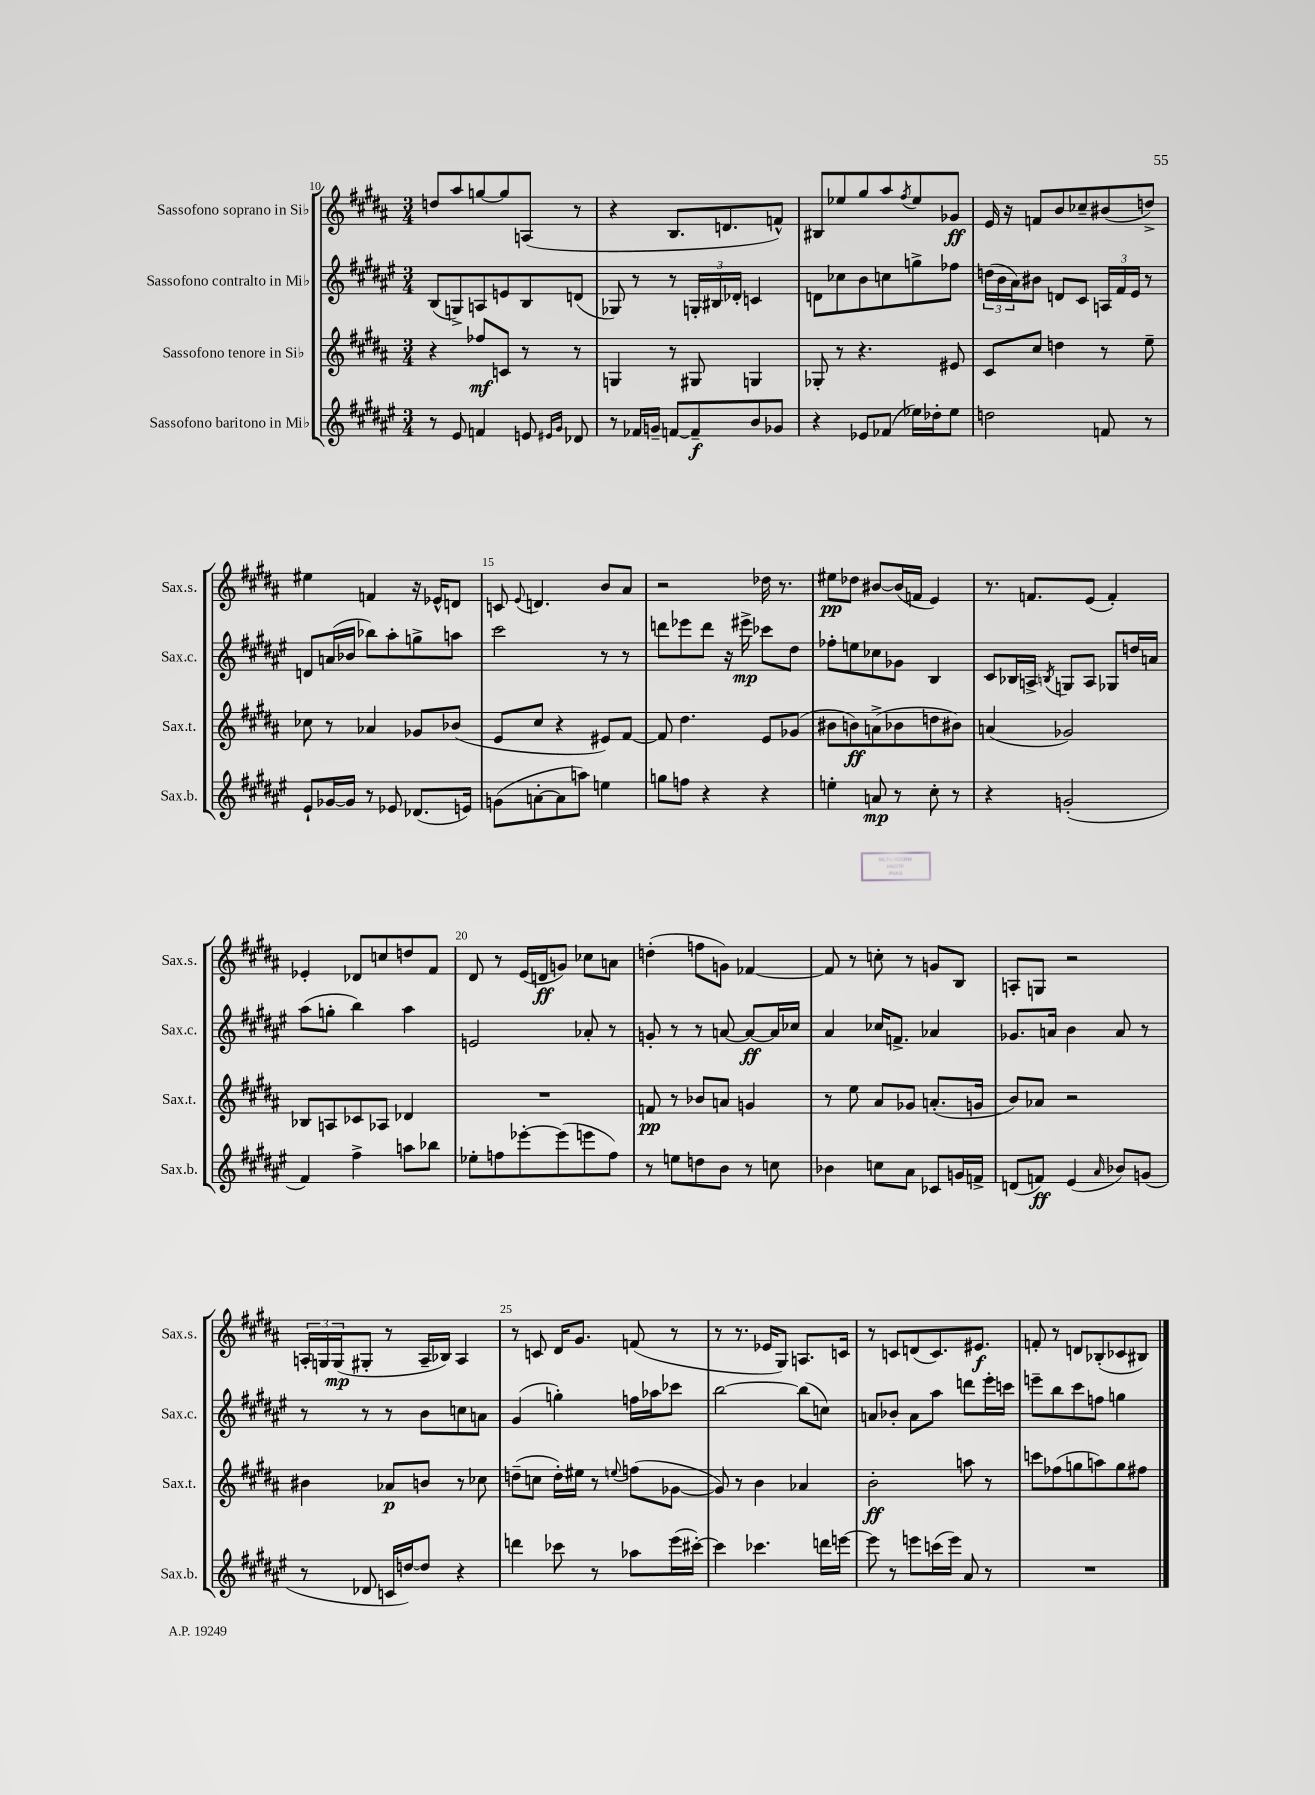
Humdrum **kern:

**kern	**kern	**kern	**kern
*staff4	*staff3	*staff2	*staff1
*clefG2	*clefG2	*clefG2	*clefG2
*k[f#c#g#d#a#e#]	*k[f#c#g#d#a#]	*k[f#c#g#d#a#e#]	*k[f#c#g#d#a#]
*M3/4	*M3/4	*M3/4	*M3/4
8r	4r	(8B	8dd
8e#	.	8G^)	8aa#
4f	8ff-	8A	[8gg
.	8c	8e	8gg]
8e	8r	8B	(8A
16qqe#	.	.	.
16qqg#	.	.	.
8d-	8r	(8d	8r
=	=	=	=
8r	4G	8G-)	4r
16f-	.	8r	.
16g~	.	.	.
[8f	8r	8r	8.B
8f~]	8G#	24G'	.
.	.	24B#	.
.	.	.	8.d
.	.	24d-'	.
8b	4G	4c	.
8g-	.	.	8f^^)
=	=	=	=
4r	8G-'	8d	8B#
.	8r	8cc-	8ee-
8e-	4.r	8b	8gg#
(8f-	.	8cc	8aa#
.	.	.	8qff#
16ee-)	.	8gg^	8ee-
16dd-'	.	.	.
8ee-	8e#	8ff-	8g-
=	=	=	=
2dd	8c#	(24dd	16e
.	.	24b	.
.	.	.	16r
.	.	24a#)	.
.	8cc#	8b#	8f
.	4dd	8d	8b
.	.	8c#	8cc-~
8f	8r	24A	(8b#
.	.	24f#	.
.	.	24e#	.
8r	8ee~	8r	8dd^)
=	=	=	=
8e#`	8cc-	8d	4ee#
[16g-	8r	(16a	.
16g-]	.	16b-	.
8r	4a-	8bb-)	4f
8e-	.	8aa#'	.
(8.d-	8g-	8gg^	16r
.	.	.	16e-^^
.	(8b-	8aa	8d
16e)	.	.	.
=	=	=	=
(8g	8e	2ccc#	8c
.	.	.	8qqe
[8a'	8cc#	.	4.d
8a]	4r	.	.
8aa)	.	.	.
4ee	8e#)	8r	8b
.	[8f#	8r	8a#
=	=	=	=
8gg	8f#]	8ddd	2r
8ff	4.dd#	8eee-	.
4r	.	8ddd	.
.	.	16r	.
.	.	16eee#^	.
4r	8e	8ccc-	16dd-
.	.	.	8.r
.	(8g-	8dd#	.
=	=	=	=
4ee'	8b#	8ff-'	8ee#
.	8b)	8ee	8dd-
8a	(8a^	8cc-	[8b#
8r	8b-	8g-	(16b#]
.	.	.	16f
8cc#'	8dd	4B	4e)
8r	8b#)	.	.
=	=	=	=
4r	(4a	8c#	8.r
.	.	16B-	.
.	.	16A^	8.f
.	.	8qB	.
(2g'	2g-)	8G	.
.	.	8A	(8e
.	.	8G-	4f')
.	.	16dd	.
.	.	16a	.
=	=	=	=
4f#)	8B-	(8aa#	4e-'
.	8A	8gg'	.
4ff#^	8c-	4bb)	8d-
.	8A-	.	8cc
8aa	4d-	4aa#	8dd
8bb-	.	.	8f#
=	=	=	=
8ee-'	2.r	2e	8d#
8ff	.	.	8r
[8eee-'	.	.	(16e
.	.	.	16d
(8eee-]	.	.	8g)
8eee	.	8a-'	8cc-
8ff)	.	8r	8a
=	=	=	=
8r	8f	8g'	(4dd'
8ee	8r	8r	.
8dd	8b-	8r	8ff
8b	8a	[8a	8g)
8r	4g	8a_	[4f-
8cc	.	16a]	.
.	.	16cc-	.
=	=	=	=
4b-	8r	4a#	8f-]
.	8ee	.	8r
8cc	8a#	16cc-	8cc'
.	.	8.f^	.
8a#	8g-	.	8r
8c-	(8.a'	4a-	8g
16g	.	.	8B
16f^	16g	.	.
=	=	=	=
(8d	8b)	8.g-	8A'
8f)	8a-	.	8G
.	.	16a	.
(4e#	2r	4b	2r
16qqa#	.	.	.
8b-)	.	8a	.
(8g	.	8r	.
=	=	=	=
8r	4b#	8r	24A'
.	.	.	24G
.	.	.	(24G
8d-	.	8r	8G#'
16c	8a-	8r	8r
[16dd)	.	.	.
8dd]	8b	8b	16A~
.	.	.	16B-)
4r	8r	8cc	4A
.	8cc-	8a	.
=	=	=	=
4ddd	(8dd~	(4g#	8r
.	8cc	.	8c
8ccc-	16dd')	4gg')	16d#
.	16ee#	.	8.g#
8r	8r	.	.
.	8qqee	.	.
8aa-	(8ff	16ff	(8f
.	.	16aa-	.
(16eee#	[8g-	8ccc-	8r
[16ccc#')	.	.	.
=	=	=	=
4ccc#]	8g-])	[2bb	8r
.	8r	.	8.r
4.ccc-	4b	.	.
.	.	.	16e-
.	.	.	8G#)
.	4a-	(8bb]	8.A
16ddd	.	8cc)	.
[16eee	.	.	16c
=	=	=	=
8eee]	2b'	8a	8r
8r	.	8b-'	8c
8eee	.	8a	(8d
(16ccc	.	8aa#	8.c)
16eee)	.	.	.
8a#	8aa	8ddd	.
.	.	.	8.e#
8r	8r	16eee#'	.
.	.	16ccc	.
=	=	=	=
2.r	8ccc	8eee~	8f'
.	(8ff-	8bb	8r
.	8gg	8ccc#	8d
.	8aa)	8ff	(8B-'
.	8gg	4gg	8c-
.	8ff#	.	8B#)
==	==	==	==
*-	*-	*-	*-
